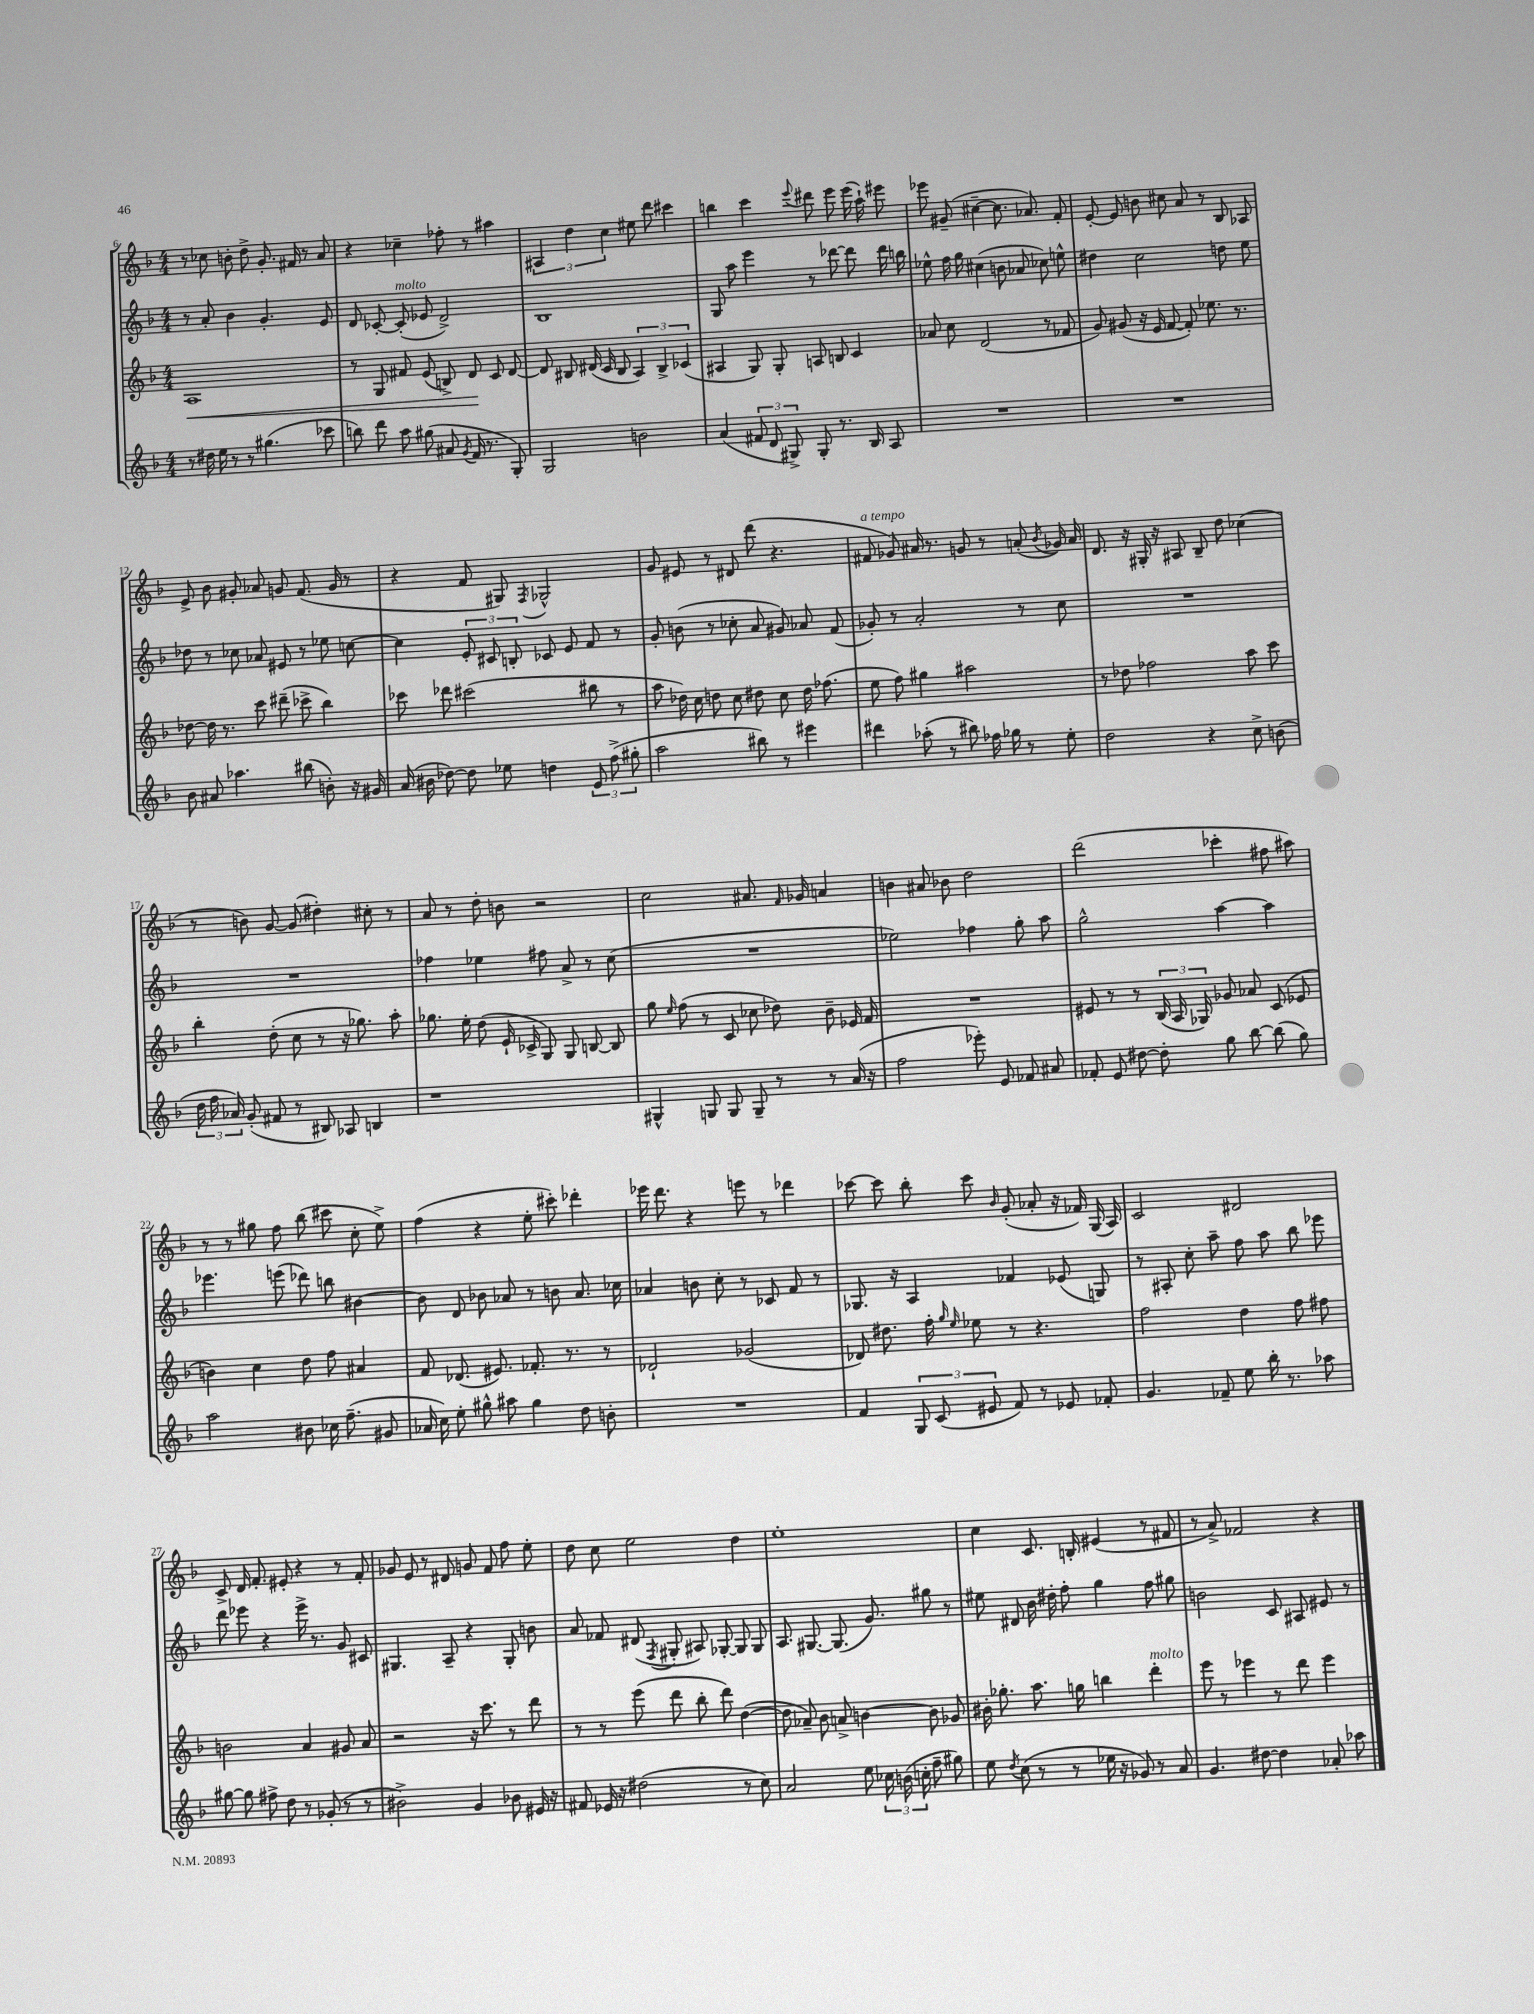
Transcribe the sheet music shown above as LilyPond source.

<<
\new StaffGroup <<
\new Staff = "s0" {
    \clef treble \key f \major \numericTimeSignature \time 4/4
    \autoBeamOff r8 ces''8 b'8-. d''8-> g'8.-. fis'16 r8 a'8 |
    r4 ces''4-- fes''8-. r8 ais''4 |
    \tuplet 3/2 { ais4 d''4 c''4 } eis''8 d'''8 cis'''4 |
    b''4 c'''4 \appoggiatura { e'''8 } dis'''8 e'''8 e'''16( a''16-!) eis'''8 |
    ees'''8 gis'8--( cis''4~-- cis''8. aes'8.) f'8-. |
    e'8~-. e'8 b'8 cis''8 a'8 r8 bes8 aes8 |
    e'8-> bes'8 gis'8-. aes'8 g'8 f'8.( g'16 r8 |
    r4 f'8 gis8) \acciaccatura { f8 } ges2-^ |
    g'8 eis'8 r8 dis'8 d'''8( r4. |
    fis'8^\markup { \italic "a tempo" } ges'8) ais'16 r8. g'8 r8 a'8-.( \acciaccatura { bes'8 } ges'16) a'16 |
    d'8. r16 gis16-. r16 ais8 bes8-- d''8 ces''4( |
    r8 b'8) g'8~ g'8( dis''4-.) cis''8-. r8 |
    a'8 r8 d''8-. b'8 r2 |
    c''2 ais'8. \grace { f'16 } ges'16 a'4 |
    b'4 ais'8 bes'8 d''2 |
    d'''2( ces'''4-. fis''8 ais''8) |
    r8 r8 gis''8 f''8 bes''8( cis'''8 c''8-. e''8->) |
    f''4( r4 e''8-. cis'''8-.) des'''4-. |
    ees'''16 d'''8. r4 e'''8 r8 des'''4 |
    ces'''8~ ces'''8 bes''8-. ces'''8 \grace { bes'16 } g'8-.( aes'8-. r16 fes'16) g16( a16) |
    c'2 dis'2 |
    c'8-> d'16 f'8.-. eis'8-. r4 r8 f'8-. |
    ges'8 e'8 r8 dis'8 g'8 f'8 f''8 e''8-. |
    d''8 c''8 e''2 d''4 |
    e''1-. |
    c''4 c'8. b16-. eis'4( r8 fis'8 |
    r8 a'8->) fes'2 r4 \bar "|." |
}
\new Staff = "s1" {
    \clef treble \key f \major \numericTimeSignature \time 4/4
    \autoBeamOff r8 a'8-. bes'4 g'4.-. e'8 |
    d'8 ces'8~-. ces'8-.^\markup { \italic "molto" }( ees'8 d'2->) |
    bes1 |
    g8 a''8 e'''4 r8 des'''8~ des'''8 des'''16 b''16 |
    ees''8-^ f''16 g''16 cis''4( b'8 aes'8 ces''8) e''8-^ |
    dis''4 c''2 d''8 e''8 |
    des''8 r8 ces''8 aes'8 eis'8 r8 ees''8 c''8~ |
    c''4 \tuplet 3/2 { e'8-. cis'8 b8-. } ces'8 e'8 f'8 r8 |
    g'8-. b'8( r8 ces''8-. a'8 gis'8) aes'8 f'8( |
    ges'8-.) r8 a'2-. r8 c''8 |
    R1 |
    R1 |
    fes''4 ees''4 fis''8 a'8-> r8 c''8( |
    R1 |
    ees''2) fes''4 g''8-. a''8 |
    g''2-^ a''4~ a''4 |
    ees'''4. e'''8( des'''8) b''8 bis'4~ |
    bis'8 d'8 bes'8 aes'8 r8 b'8 aes'8. ces''16 |
    aes'4 b'8 c''8-. r8 ces'8 f'8 r8 |
    ges8. r16 a4 fes'4 ees'8( g8) |
    r8 ais8-. c''8-. a''8-- f''8 a''8 bes''8 ees'''8 |
    d'''8 ees'''8 r4 ees'''16-> r8. g'8 cis'8 |
    gis4. a8-- r4 gis8-. b'8 |
    a'8 fes'8 dis'8( \acciaccatura { f8 } gis8-. ais8) ges8~-. ges8 ges8 |
    a8. gis8.~ gis8.( g'8.) gis''8 r8 |
    eis''8 dis'8 bes'16 dis''16-. f''8-. g''4 f''8 gis''8 |
    b'2 c'8 ais8 eis'8 r8 \bar "|." |
}
\new Staff = "s2" {
    \clef treble \key f \major \numericTimeSignature \time 4/4
    \autoBeamOff a1\< |
    r8 g8 fis'8 e'8( b8->) d'8\! c'8 d'8~ |
    d'8 bis8 dis'16( c'16 bis8 \tuplet 3/2 { a4) bis4-> ces'4( } |
    ais4 g8) g8-. a8 b8 c'4 |
    aes'8 c''8 d'2( r8 fes'8 |
    g'8) gis'8( r16 e'16 f'8~ f'8-.) ees''8. r8. |
    des''8~ des''16 r8. c'''8 dis'''8--( ces'''8-> bes''4) |
    ces'''8 des'''8 cis'''2( bis''8 r8 |
    a''8 des''16) c''16 d''8 c''8 dis''8 c''8 dis''16 fes''8.( |
    e''8 f''8) gis''4 ais''2 |
    r8 des''8 fes''2 a''8 c'''8 |
    bes''4-. d''8-.( c''8 r8 r16 ges''8.) a''8-. |
    ges''8. e''16-. d''8( e'16-! ces'16-> g8) g8 b8~ b8 |
    g''8 \grace { e''16 } f''8( r8 c'8 ces''8 des''8) bes'8-- ees'16 f'16 |
    R1 |
    eis'8 r8 r8 \tuplet 3/2 { bes16( a16 ges16) } ges'8 aes'8 c'8( ees'8 |
    b'4) c''4 d''8 f''8 ais'4 |
    f'8 des'8.( eis'8.) fes'8.-. r8. r8 |
    des'2-! ges'2( |
    des'8) dis''8. f''16-. \grace { g''16 e''16 } ees''8 r8 r4. |
    f''2 d''4 f''8 fis''8 |
    b'2 a'4 gis'8 a'8 |
    r2 r16 c'''8. r8 d'''8 |
    r8 r8 e'''8( d'''8 bes''8-. d'''8) d''4~( |
    d''8 aes'8--) bes'8 a'8-> b'4~ b'8 ges'8 |
    bis'16-. ges''8.-. a''8. g''16 b''4 d'''4-.^\markup { \italic "molto" } |
    e'''8 r8 ees'''4 r8 d'''8 ees'''4 \bar "|." |
}
\new Staff = "s3" {
    \clef treble \key f \major \numericTimeSignature \time 4/4
    \autoBeamOff r8 dis''16 e''16 r8 r8 gis''4.( ces'''8 |
    b''8) d'''8 a''8 gis''8( ais'8 \acciaccatura { g'8 } f'16 r8. g8-.) |
    g2 b'2 |
    a'4( \tuplet 3/2 { fis'8 d'8 gis8->) } gis8-. r8. bes16 a8 |
    R1 |
    R1 |
    bes'8 ais'8 aes''4. bis''8( b'8-.) r16 gis'16 |
    a'16( bis'16 des''8~) des''8 ees''8 d''4 \tuplet 3/2 { e'8 f''8->( gis''8-. } |
    a''2 bis''8) r8 eis'''4 |
    dis'''4 aes''8-.( r8 bis''8) fes''16 ges''16 r8 e''8-. |
    d''2 r4 c''8-> b'8( |
    \tuplet 3/2 { d''16 f''16 aes'16) } g'8-.( fis'8 r8 bis8) aes8 b4 |
    r1 |
    gis4-^ g8 g8 g8-- r8 r8 a'16( r16 |
    f''2 ees'''8-.) e'8 fes'8 ais'8 |
    fes'8-. e'8 dis''8~ dis''8-. g''8 bes''8~ bes''8( g''8) |
    a''2 bis'8 ces''16 f''8.--( gis'8 |
    aes'16 c''16) e''8-. gis''8-^ ais''8 gis''4 d''8 b'8-. |
    R1 |
    f'4 \tuplet 3/2 { g8 c'8( eis'8 } f'8) r8 ees'8 fes'8-. |
    g'4. fes'8-- e''8 bes''16-. r8. aes''8 |
    gis''8~ gis''8 fis''8-> d''8 r8 ges'8-.( r8 r8 |
    bis'2->) g'4 bes'8 eis'16 r16 |
    fis'8 ees'16 r16 dis''2( r8 c''8) |
    a'2 e''8 \tuplet 3/2 { ces''16 b'16( c''16-. } f''8-- gis''8) |
    e''8 \acciaccatura { d''8 } c''8( r8 r8 ees''16 r16 ges'8) r8 a'8 |
    g'4. dis''8~ dis''4 aes'8-. aes''8 \bar "|." |
}
>>
>>
\layout { \context { \Score currentBarNumber = #6 } }
